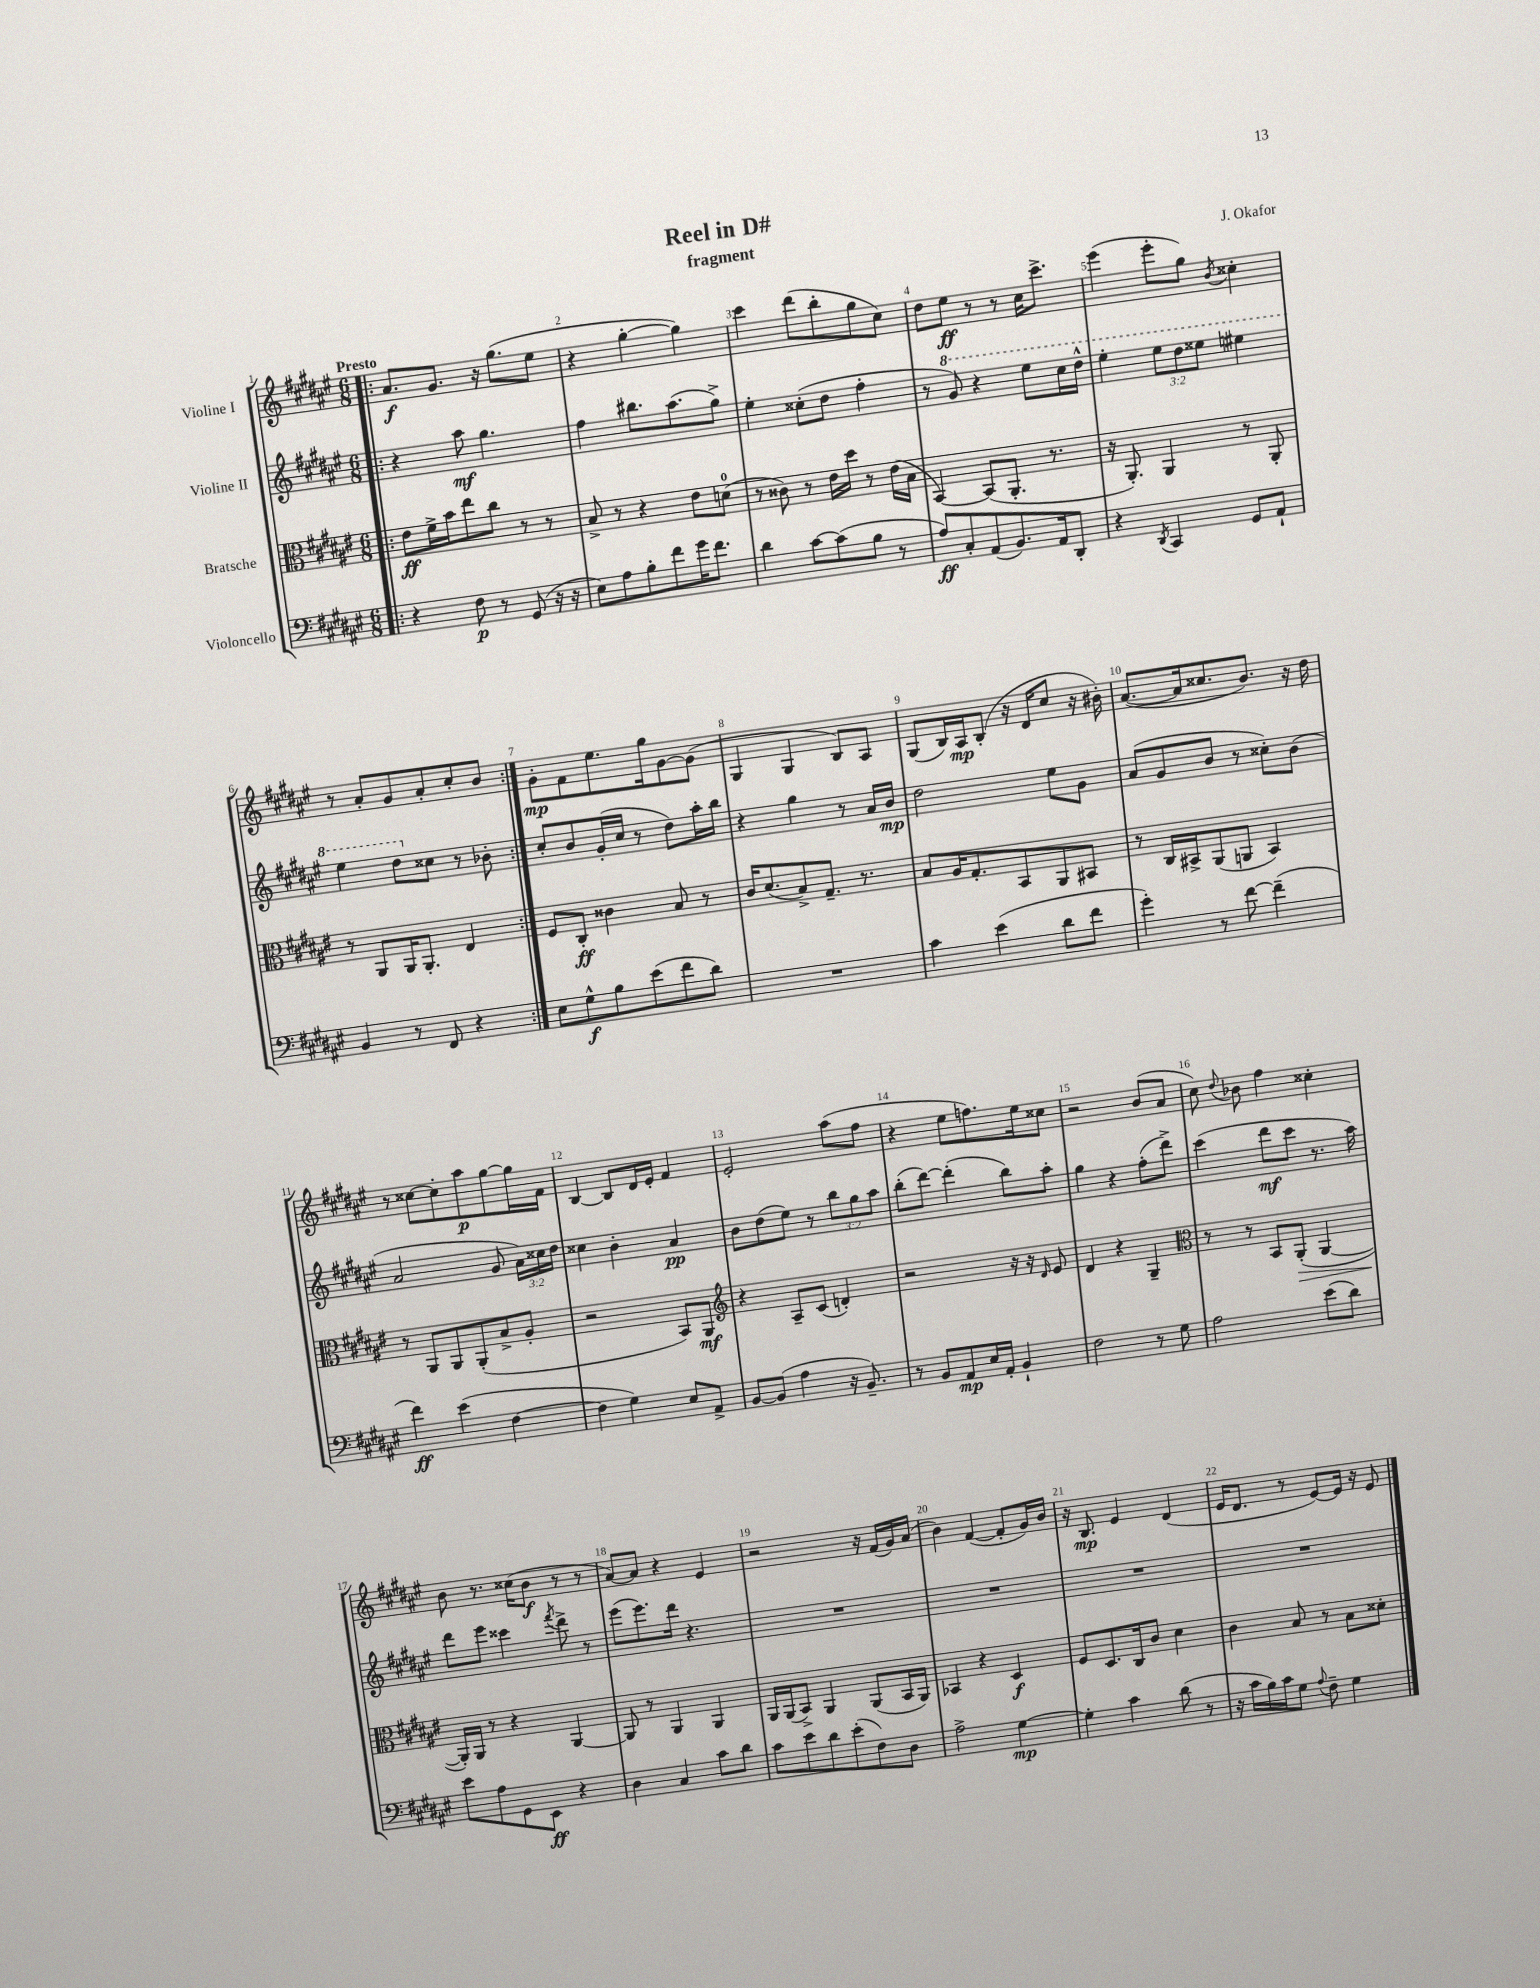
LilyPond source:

\header { title = "Reel in D#" composer = "J. Okafor" subtitle = "fragment" }
<<
\new StaffGroup <<
\new Staff = "s0" \with { instrumentName = "Violine I" } {
    \clef treble \key fis \major \numericTimeSignature \time 6/8 \tempo "Presto"
    \autoBeamOff \repeat volta 2 { \bar ".|:" ais'8.[\f gis'8.] r16 gis''8.[( eis''8] |
    r4 gis''4~-. gis''4) |
    cis'''4 dis'''8[( b''8-. gis''8 cis''8]) |
    dis''8[ eis''8]\ff r8 r8 cis''16[ cis'''8.]-> |
    eis'''4( eis'''8[-. gis''8]) \acciaccatura { b'8 } cisis''4-. |
    r8 ais'8[-. gis'8 ais'8-. cis''8-. b'8] | }
    gis'8[-.\mp fis'8 eis''8. gis''16 gis'8~ gis'8]( |
    gis4 gis4 b8[) ais8] |
    gis8[( b16) ais16\mp b8]-.( r16 dis'16[ cis''8] r16 bis'16-.) |
    ais'8.[~( ais'16 cisis''8. b'8.]) r16 dis''16 |
    r8 cisis''8[~ cisis''8-. ais''8\p gis''8~ gis''16 fis'16] |
    b4~ b8[ dis'16 eis'16]-. fis'4 |
    eis'2-. ais''8[( fis''8] |
    r4 eis''8[ f''8.) eis''16 cisis''8] |
    r2 b'8[( ais'8] |
    cis''8) \appoggiatura { dis''8 } bes'8 fis''4 cisis''4-. |
    b'8 r8. cisis''16[( b'8]\f r8 r8 |
    ais'8[~) ais'8] r4 eis'4 |
    r2 r16 fis'16[( gis'16) ais'16]( |
    b'4) fis'4~( fis'8[-. gis'16) b'16] |
    r16 b8.\mp eis'4 dis'4( |
    eis'16[ dis'8.] r8 eis'8[~) eis'16] r16 eis'8 \bar "|." |
}
\new Staff = "s1" \with { instrumentName = "Violine II" } {
    \clef treble \key fis \major \numericTimeSignature \time 6/8 \override Staff.TupletNumber.text = #tuplet-number::calc-fraction-text
    \autoBeamOff \repeat volta 2 { \bar ".|:" r4 ais''8\mf gis''4. |
    fis''4 bis''8.[ ais''8.( gis''8]->) |
    eis''4-. cisis''8[-.( dis''8] fis''4-. |
    r8 \ottava #1 gis''8) r4 eis'''8[ cis'''16 dis'''16]-^ |
    eis'''4-. \tuplet 3/2 { eis'''8[ dis'''8 eisis'''8] } eis'''4 |
    eis'''4 dis'''8[ \ottava #0 cisis''8] r8 bes'8-. | }
    cis''8[-. b'8 gis'16-.( cis''16] r8 dis''8[) ais''16-. b''16] |
    r4 gis''4 r8 ais'16[ b'16]\mp |
    dis''2 eis''8[ gis'8] |
    ais'8[( gis'8 b'8] r8 cisis''8[-.) b'8]( |
    ais'2 gis'8 \tuplet 3/2 { ais'16[) cisis''16 dis''16] } |
    cisis''4 b'4-. ais'4\pp |
    b'8[ dis''8( eis''8]) r8 \tuplet 3/2 { b''8[ gis''8 ais''8] } |
    b''8[-.( dis'''8]~) dis'''4-.( b''8[) ais''8]-. |
    gis''4 r4 fis''8[-.( dis'''8]->) |
    cis'''4( dis'''8[\mf cis'''8] r8. ais''16) |
    dis'''8[ eis'''8] cisis'''4 \acciaccatura { fis'''8 } dis'''8-> r8 |
    eis'''8[( eis'''8.) dis'''16] r4. |
    R2. |
    R2. |
    R2. |
    R2. \bar "|." |
}
\new Staff = "s2" \with { instrumentName = "Bratsche" } {
    \clef alto \key fis \major \numericTimeSignature \time 6/8
    \autoBeamOff \repeat volta 2 { \bar ".|:" eis'8[\ff fis'16-> b'16 eis''8 cis''8] r8 r8 |
    b8-> r8 r4 eis'8[ d'8]-0( |
    r8 cisis'8) r8 eis'16[ dis''16] r8 eis'16[( b16] |
    b,4~) b,8[( ais,8.]-. r8. |
    r16 ais,8.-.) ais,4 r8 ais,8-. |
    r8 ais,8[ ais,16 ais,8.]-. eis4 | }
    fis8[ cis8]-.\ff cisis'4 b8 r8 |
    cis'16[ dis'8.( b8->) gis8.]-- r8. |
    b8[ ais16 gis8.-. b,8 ais,8 bis,8] |
    r8 cis16[ bis,16-> ais,8( a,8] bis,4) |
    r8 ais,8[ ais,8 ais,8-.( b8-> ais8]-. |
    r2 b,8[) ais,8]\mf |
    \clef treble r4 ais8[-- cis'8]( d'4-.) |
    r2 r16 r16 \grace { dis'16 } eis'8 |
    dis'4 r4 gis4-- |
    \clef alto r8 r8 b,8[ ais,8]-.\>( ais,4~ |
    ais,16[-.\!) ais,16] r8 r4 ais,4~ |
    ais,8 r8 ais,4 ais,4 |
    ais,16[ ais,16( b,8]->) ais,4 ais,8[( b,16 ais,16]) |
    bes,4 r4 dis4\f |
    fis8[ dis8. cis16 cis'8] dis'4 |
    cis'4 b8 r8 b8[ disis'8]-. \bar "|." |
}
\new Staff = "s3" \with { instrumentName = "Violoncello" } {
    \clef bass \key fis \major \numericTimeSignature \time 6/8
    \autoBeamOff \repeat volta 2 { \bar ".|:" r4 fis8\p r8 gis,8( r16 r16 |
    eis8[) ais8 b8-. fis'8 gis'16 fis'8.] |
    dis'4 cis'8[~ cis'8( b8] r8 |
    ais8[\ff) cis8-. ais,8( b,8.) ais,16 dis,8]-. |
    r4 \acciaccatura { dis,8 } cis,4 gis,8[ ais,8]-! |
    b,4 r8 fis,8 r4 | }
    eis8[ gis8-^\f b8 eis'8( fis'8 dis'8]) |
    R2. |
    cis'4 eis'4( dis'8[ fis'8] |
    gis'4-.) r8 fis'8~ fis'4--( |
    fis'4\ff) eis'4( fis4~ |
    fis4 gis4) eis8[ ais,8]-> |
    b,8[~ b,8]( ais4 r16 b,8.--) |
    r8 b,8[ ais,8\mp eis16 ais,16]-. b,4-! |
    fis2 r8 gis8 |
    ais2 eis'8[( dis'8]) |
    eis'8[ ais8 gis,8 eis,8]\ff r4 |
    dis4 cis4 cis'8[ dis'8] |
    cis'8[ eis'8 dis'8 eis'8-.( fis8) dis8] |
    ais2-> gis4~\mp |
    gis4-. cis'4 dis'8( r8 |
    r16 cis'16[ b16) cis'16 gis8] \appoggiatura { ais8 } fis8-- gis4 \bar "|." |
}
>>
>>
\layout { \context { \Score \override BarNumber.break-visibility = ##(#f #t #t) barNumberVisibility = #all-bar-numbers-visible } }
